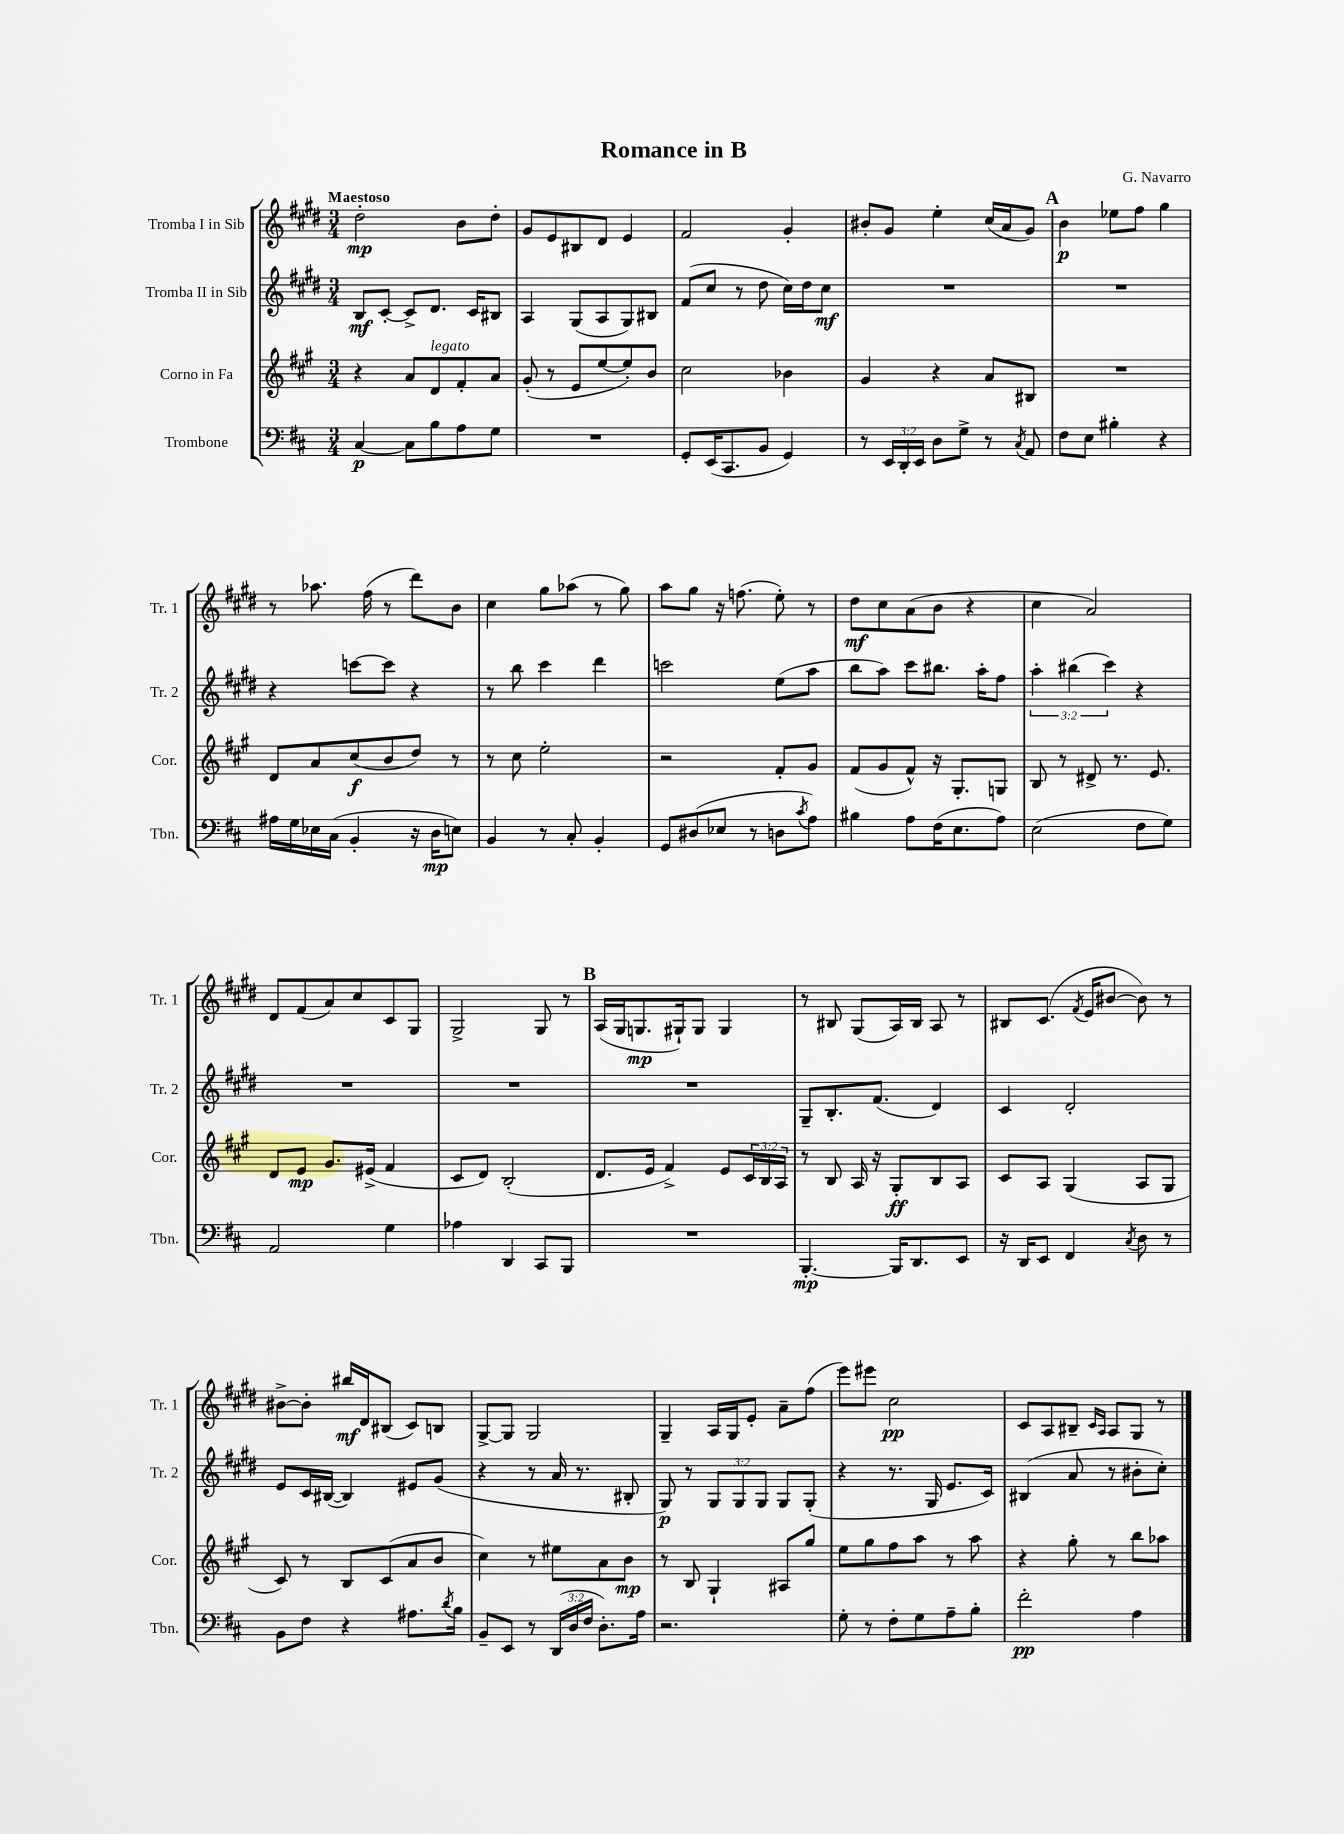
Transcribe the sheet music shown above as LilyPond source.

\header { title = "Romance in B" composer = "G. Navarro" }
<<
\new StaffGroup <<
\new Staff = "s0" \with { instrumentName = "Tromba I in Sib" shortInstrumentName = "Tr. 1" } {
    \clef treble \key e \major \numericTimeSignature \time 3/4 \tempo "Maestoso"
    dis''2-.\mp b'8 dis''8-. |
    gis'8 e'8 bis8 dis'8 e'4 |
    fis'2 gis'4-. |
    bis'8-. gis'8 e''4-. cis''16( a'16 gis'8) |
    \mark \markup { \bold "A" } b'4\p ees''8 fis''8 gis''4 |
    r8 aes''8. fis''16( r8 dis'''8) b'8 |
    cis''4 gis''8 aes''8( r8 gis''8) |
    a''8 gis''8 r16 f''8.( e''8-.) r8 |
    dis''8\mf cis''8 a'8( b'8 r4 |
    cis''4 a'2) |
    dis'8 fis'8( a'8) cis''8 cis'8 gis8 |
    gis2-> gis8 r8 |
    \mark \markup { \bold "B" } a16( gis16 g8.\mp gis16-!) gis8 gis4 |
    r8 bis8 gis8( a16) bis16 a8 r8 |
    bis8 cis'8.( \acciaccatura { fis'8 } e'16 bis'8~ bis'8) r8 |
    bis'8~-> bis'8-. bis''16\mf dis'16 bis8( cis'8) b8 |
    gis8~-> gis8 gis2 |
    gis4-- a16 gis16 e'8-. a'8-- fis''8( |
    e'''8) eis'''8 cis''2\pp |
    cis'8 a8 bis8-- \grace { cis'16 a16 } a8 gis8 r8 \bar "|." |
}
\new Staff = "s1" \with { instrumentName = "Tromba II in Sib" shortInstrumentName = "Tr. 2" } {
    \clef treble \key e \major \numericTimeSignature \time 3/4 \override Staff.TupletNumber.text = #tuplet-number::calc-fraction-text
    b8\mf cis'8~-. cis'8-> dis'8. cis'16 bis8 |
    a4 gis8( a8 gis8) bis8 |
    fis'8( cis''8 r8 dis''8 cis''16) dis''16 cis''8\mf |
    R2. |
    \mark \markup { \bold "A" } R2. |
    r4 c'''8~ c'''8 r4 |
    r8 b''8 cis'''4 dis'''4 |
    c'''2 e''8( a''8 |
    b''8 a''8) cis'''8 bis''8. a''16-. fis''8 |
    \tuplet 3/2 { a''4-. bis''4( cis'''4) } r4 |
    R2. |
    R2. |
    \mark \markup { \bold "B" } R2. |
    gis8-- b8.-. fis'8.( dis'4) |
    cis'4 dis'2-. |
    e'8 cis'16 bis16~( bis4) eis'8 gis'8( |
    r4 r8 a'16 r8. bis8-. |
    gis8\p) r8 \tuplet 3/2 { gis8 gis8 gis8 } gis8 gis8-.( |
    r4 r8. gis16 e'8. cis'16) |
    bis4( a'8 r8 bis'8-. cis''8-.) \bar "|." |
}
\new Staff = "s2" \with { instrumentName = "Corno in Fa" shortInstrumentName = "Cor." } {
    \clef treble \key a \major \numericTimeSignature \time 3/4 \override Staff.TupletNumber.text = #tuplet-number::calc-fraction-text
    r4 a'8 d'8^\markup { \italic "legato" } fis'8-. a'8 |
    gis'8-.( r8 e'8 e''8~ e''8-.) b'8 |
    cis''2 bes'4 |
    gis'4 r4 a'8 bis8 |
    \mark \markup { \bold "A" } R2. |
    d'8 a'8 cis''8\f( b'8 d''8) r8 |
    r8 cis''8 e''2-. |
    r2 fis'8-. gis'8 |
    fis'8( gis'8 fis'8-^) r16 gis8.-. g8 |
    b8 r8 dis'8-> r8. e'8. |
    d'8 e'8\mp gis'8. eis'16->( fis'4 |
    cis'8 d'8) b2-.( |
    \mark \markup { \bold "B" } d'8. e'16 fis'4->) e'8 \tuplet 3/2 { cis'16 b16 a16 } |
    r8 b8 a16 r16 gis8-.\ff b8 a8 |
    cis'8 a8 gis4( a8 gis8 |
    cis'8) r8 b8 cis'8( a'8 b'8 |
    cis''4) r8 eis''8 a'8 b'8\mp |
    r8 b8 gis4-! ais8 gis''8 |
    e''8 gis''8 fis''8 a''8 r8 a''8 |
    r4 gis''8-. r8 b''8 aes''8 \bar "|." |
}
\new Staff = "s3" \with { instrumentName = "Trombone" shortInstrumentName = "Tbn." } {
    \clef bass \key d \major \numericTimeSignature \time 3/4 \override Staff.TupletNumber.text = #tuplet-number::calc-fraction-text
    cis4~\p cis8 b8 a8 g8 |
    R2. |
    g,8-. e,16( cis,8. b,8 g,4) |
    r8 \tuplet 3/2 { e,16 d,16-. e,16 } d8 g8-> r8 \acciaccatura { cis8 } a,8 |
    \mark \markup { \bold "A" } fis8 e8 bis4-. r4 |
    ais16 g16 ees16 cis16( b,4-. r16 d16\mp e8) |
    b,4 r8 cis8-. b,4-. |
    g,8 dis8( ees8 r8 d8 \acciaccatura { cis'8 } a8) |
    bis4 a8 fis16( e8. a8) |
    e2( fis8 g8) |
    a,2 g4 |
    aes4 d,4 cis,8 b,,8 |
    \mark \markup { \bold "B" } R2. |
    b,,4.~-.\mp b,,16 d,8. e,8 |
    r16 d,16 e,8 fis,4 \acciaccatura { cis8 } d8 r8 |
    b,8 fis8 r4 ais8. \acciaccatura { d'8 } b16 |
    b,8-- e,8 r8 \tuplet 3/2 { d,16( d16 fis16 } d8.-.) a16 |
    r2. |
    g8-. r8 fis8-. g8 a8-- b8-. |
    fis'2-.\pp a4 \bar "|." |
}
>>
>>
\layout { \context { \Score \remove "Bar_number_engraver" } }
